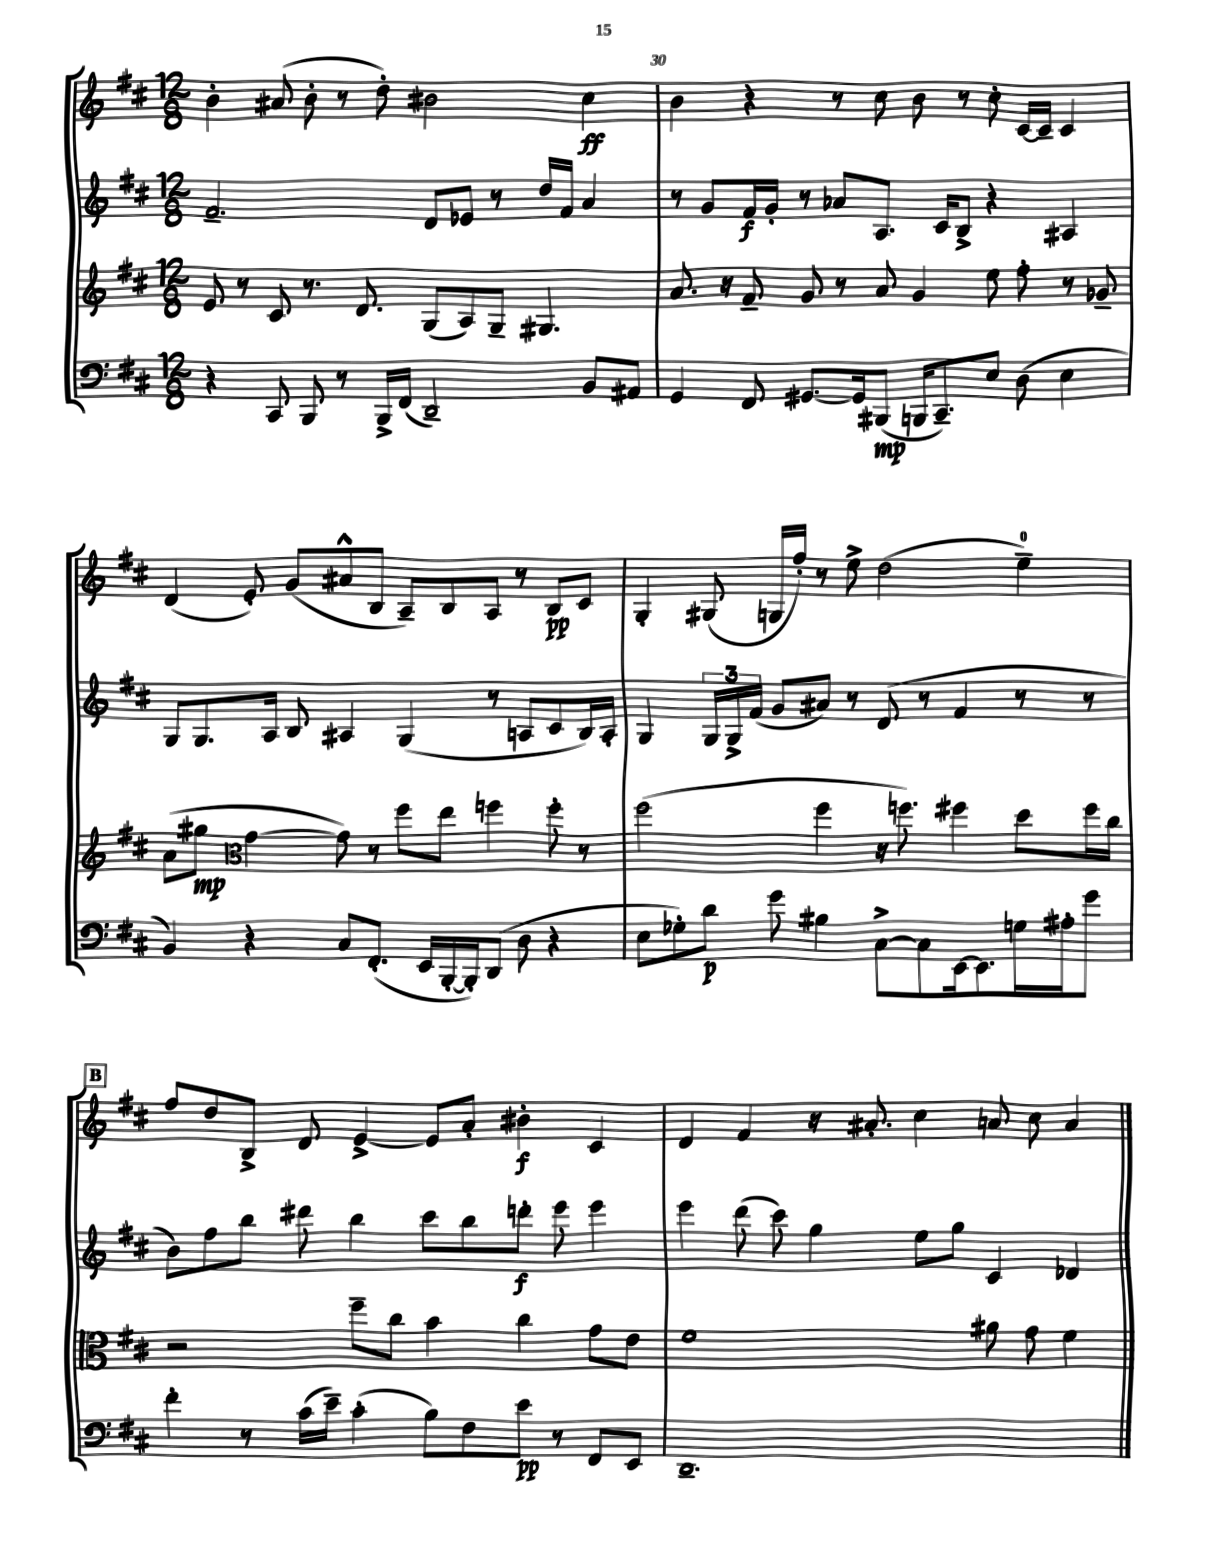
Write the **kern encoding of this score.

**kern	**kern	**kern	**kern
*staff4	*staff3	*staff2	*staff1
*clefF4	*clefG2	*clefG2	*clefG2
*k[f#c#]	*k[f#c#]	*k[f#c#]	*k[f#c#]
*M12/8	*M12/8	*M12/8	*M12/8
4r	8e/	2.f#~/	4b'\
.	8r	.	.
8CC#/	8c#/	.	(8a#/
8BBB/	8.r	.	8b'\
8r	.	.	8r
.	8.d/	.	.
16BBB^/LL	.	.	8dd'\)
(16FF#/JJ	.	.	.
2DD~/)	(8G/L	8d/L	2b#\
.	8A/)	8e-/J	.
.	8G~/J	8r	.
.	4.G#/	16dd/LL	.
.	.	16f#/JJ	.
8BB/L	.	4a/	4cc#\
8AA#/J	.	.	.
=	=	=	=
4GG/	8.a/	8r	4b\
.	.	8g/L	.
.	16r	.	.
8FF#/	8f#~/	16f#/L	4r
.	.	16g'/JJ	.
[8.GG#/L	8g/	8r	.
.	8r	8a-/L	8r
16GG#/]k	.	.	.
(8BBB#/J	8a/	8.A/J	8cc#\
16BBB/LK	4g/	.	8b\
8.CC#~/)	.	16c#/LK	.
.	.	8B^/J	8r
8E/J	8ee\	4r	8cc#'\
(8D\	8ff#'\	.	[16c#/LL
.	.	.	16c#~/]JJ
4E\	8r	4A#/	4c#/
.	8g-~/	.	.
=	=	=	=
4BB/)	(8a\L	8G/L	(4d/
.	8gg#\J	8.G/	.
*	*clefC3	*	*
4r	[4g\	.	8e'/)
.	.	16A/Jk	.
.	.	8B/	(8g/L
8C#/L	8g\])	4A#/	8a#^^/
(8.FF#'/J	8r	.	8B/J
.	8ff#\L	(4G/	8A~/L)
16EE/LL	.	.	.
[16BBB'/	8ee\J	.	8B/
16BBB'/]J)	.	.	.
(8DD/J	4ff\	8r	8A/J
8D\	.	8A/L	8r
4r	8ff'\	8c#/	8B/L
.	8r	16B/L)	8c#/J
.	.	16A'/JJ	.
=	=	=	=
8E\L	(2ff#\	4G/	4G'/
8G-'\)	.	.	.
8d\J	.	24G/LL	(8G#/
.	.	24G^/	.
.	.	(24f#/JJ	.
8g\	.	8g/L	16G/LL
.	.	.	16ff#'/JJ)
4B#\	4ff#\	8a#/J)	8r
.	.	8r	8ee^\
[8C#^\L	16r	(8d/	(2dd\
.	8.ff\)	.	.
8C#\]	.	8r	.
[16EE\k	4ff#\	4f#/	.
8.EE\]	.	.	.
16G\L	8dd\L	8r	4ee~\)
16A#'\J	.	.	.
8g\J	16ff#\L	8r	.
.	16cc#\JJ	.	.
=	=	=	=
4f#'\	2r	8b\L)	8ff#/L
.	.	8ff#\	8dd/
8r	.	8bb\J	8B^/J
(16c#\LL	.	8ddd#\	8d/
16e~\JJ)	.	.	.
(4c#'\	8ff#~\L	4bb\	[4e^/
.	8cc#\J	.	.
8B\L)	4b\	8ccc#\L	8e/]L
8F#\	.	8bb\	8a'/J
8e\J	4cc#\	8ddd'\J	4b#'\
8r	.	8eee\	.
8FF#/L	8g\L	4eee\	4c#/
8EE/J	8e\J	.	.
=	=	=	=
1.DD~	1f#	4eee\	4d/
.	.	(8ddd\	4f#/
.	.	8ccc#\)	.
.	.	4gg\	16r
.	.	.	8.a#'/
.	.	8ee\L	4cc#\
.	.	8gg\J	.
.	8a#\	4c#/	8a/
.	8g\	.	8cc#\
.	4f#\	4d-/	4a/
==	==	==	==
*-	*-	*-	*-
